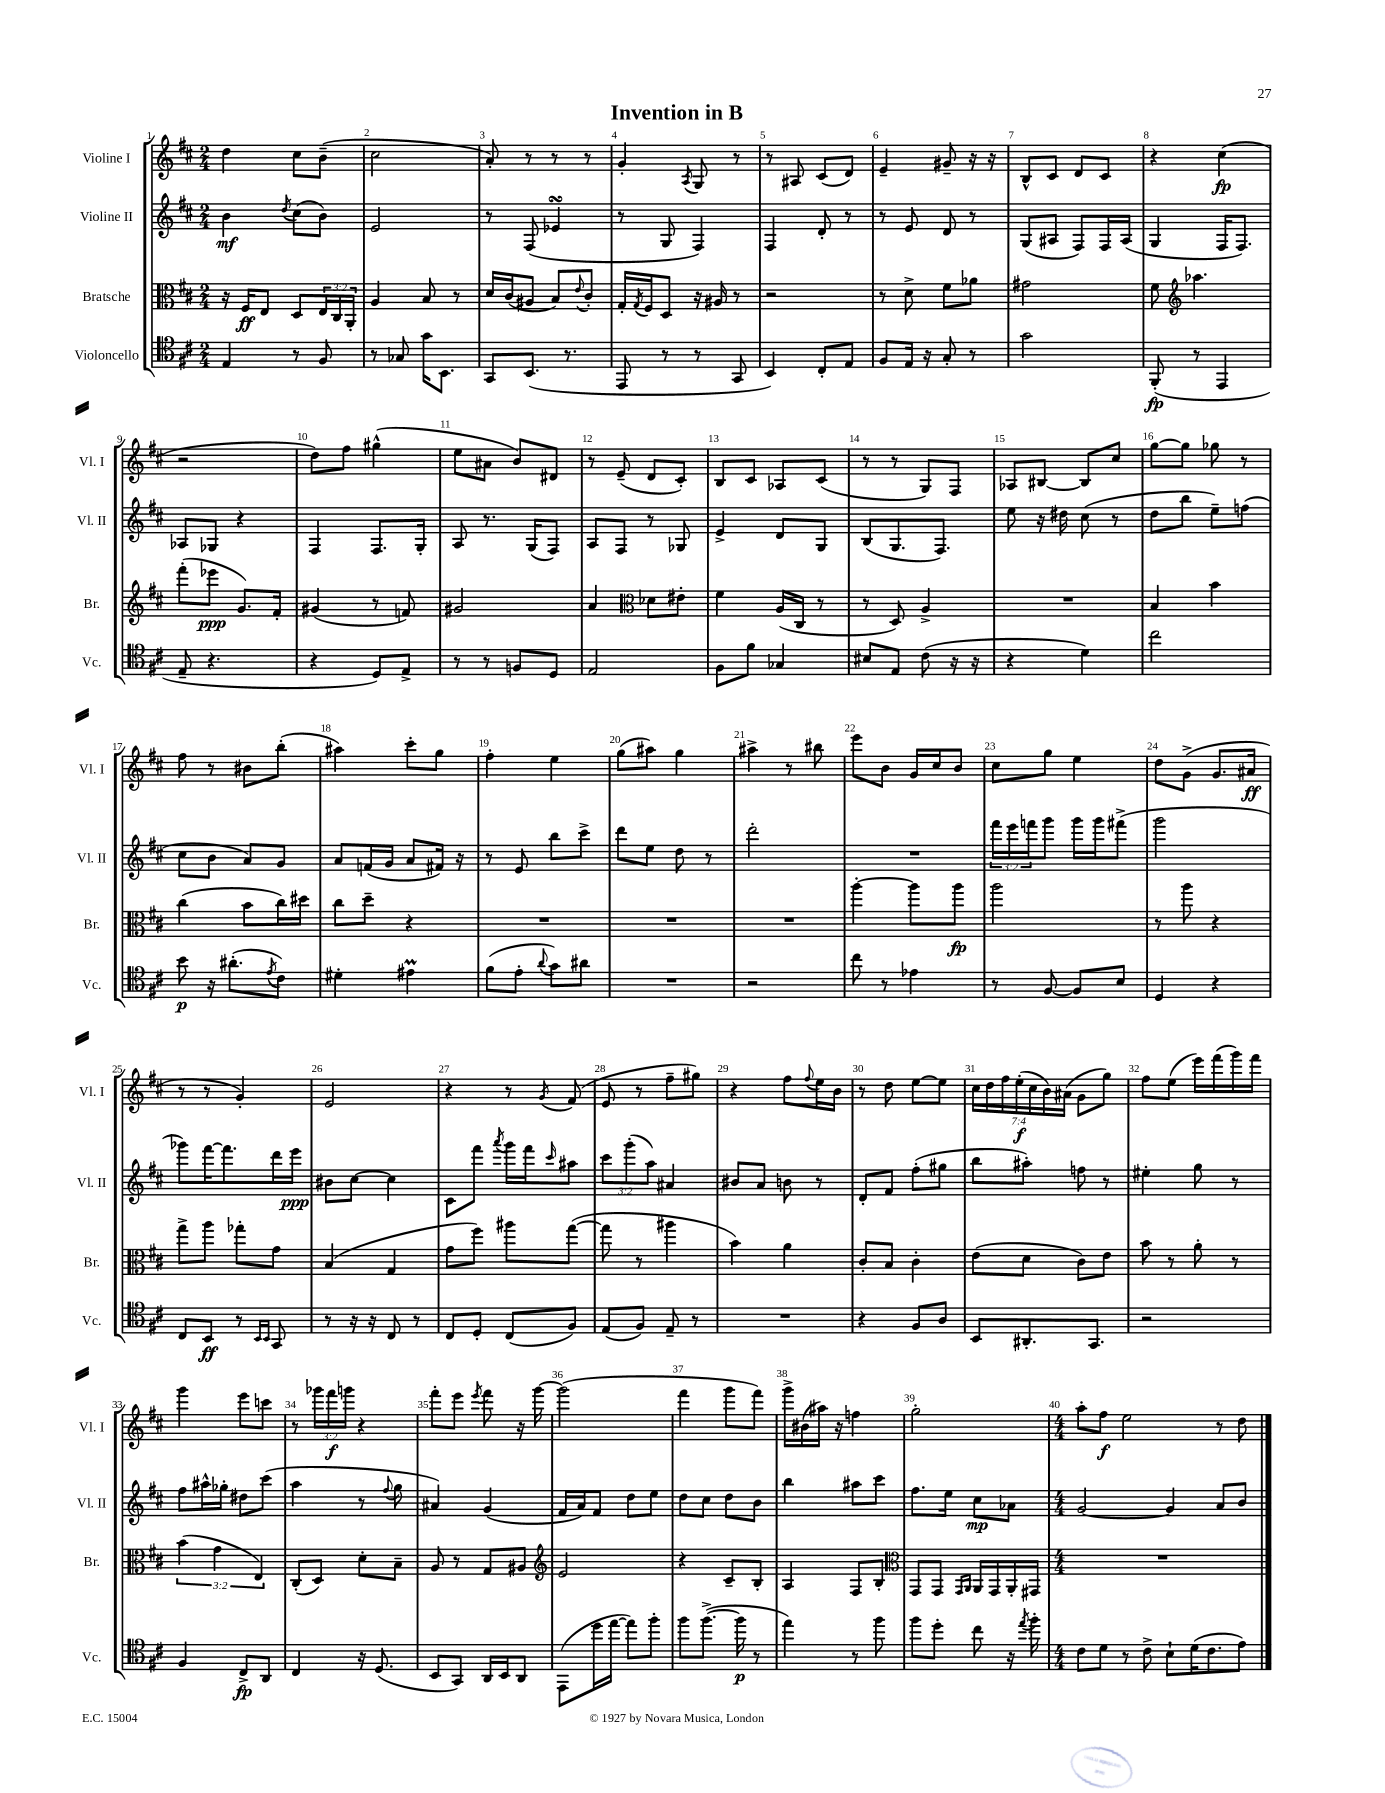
\header { title = "Invention in B" }
<<
\new StaffGroup <<
\new Staff = "s0" \with { instrumentName = "Violine I" shortInstrumentName = "Vl. I" } {
    \clef treble \key d \major \numericTimeSignature \time 2/4 \override Staff.TupletNumber.text = #tuplet-number::calc-fraction-text
    d''4 cis''8 b'8--( |
    cis''2 |
    a'8-.) r8 r8 r8 |
    g'4-. \acciaccatura { a8 } g8 r8 |
    r8 ais8 cis'8( d'8) |
    e'4-- gis'8-- r16 r16 |
    b8-^ cis'8 d'8 cis'8 |
    r4 cis''4\fp( |
    r2 |
    d''8) fis''8 gis''4-^( |
    e''8 ais'8 b'8) dis'8 |
    r8 e'8--( d'8 cis'8-.) |
    b8 cis'8 aes8 cis'8( |
    r8 r8 g8) fis8 |
    aes8 bis8~ bis8 cis''8 |
    g''8~ g''8 ges''8 r8 |
    fis''8 r8 bis'8 b''8-.( |
    ais''4) cis'''8-. g''8 |
    fis''4-. e''4 |
    g''8( ais''8) g''4 |
    ais''4-> r8 bis''8 |
    e'''8 b'8 g'16 cis''16 b'8 |
    cis''8 g''8 e''4 |
    d''8 g'8->( g'8. ais'16\ff |
    r8 r8 g'4-.) |
    e'2 |
    r4 r8 \acciaccatura { g'8 } fis'8( |
    e'8 r8 fis''8-- gis''8) |
    r4 fis''8 \appoggiatura { fis''8 } e''16 b'16 |
    r8 d''8 e''8~ e''8 |
    \tuplet 7/4 { cis''16 d''16 fis''16 e''16-.\f( cis''16 b'16) ais'16( } g'8 g''8) |
    fis''8 e''8( e'''16) fis'''16( g'''16) fis'''16 |
    g'''4 e'''8 c'''8 |
    r8 \tuplet 3/2 { ges'''16 fis'''16\f g'''16 } r4 |
    fis'''8-. e'''8 \acciaccatura { e'''8 } fis'''8 r16 g'''16~ |
    g'''2( |
    fis'''4 g'''8 fis'''8) |
    g'''16-> bis'16( ais''16) r16 f''4 |
    g''2-. |
    \numericTimeSignature \time 4/4 a''8-. fis''8\f e''2 r8 d''8 \bar "|." |
}
\new Staff = "s1" \with { instrumentName = "Violine II" shortInstrumentName = "Vl. II" } {
    \clef treble \key d \major \numericTimeSignature \time 2/4 \override Staff.TupletNumber.text = #tuplet-number::calc-fraction-text
    b'4\mf \acciaccatura { d''8 } cis''8( b'8) |
    e'2 |
    r8 fis8( ees'4\turn |
    r8 g8 fis4) |
    fis4 d'8-. r8 |
    r8 e'8 d'8 r8 |
    g8( ais8 fis8) fis16 ais16( |
    g4 fis16 fis8.) |
    aes8 ges8 r4 |
    fis4 fis8. g16-. |
    a8 r8. g16( fis8) |
    a8 fis8 r8 ges8 |
    e'4-> d'8 g8 |
    b8( g8. fis8.) |
    e''8 r16 dis''16 cis''8( r8 |
    d''8 b''8 e''8--) f''8( |
    cis''8 b'8 a'8) g'8 |
    a'8 f'16( g'16 a'8 fis'16) r16 |
    r8 e'8 b''8 cis'''8-> |
    d'''8 e''8 d''8 r8 |
    d'''2-. |
    R2 |
    \tuplet 3/2 { fis'''16 e'''16 f'''16 } g'''8 g'''16 g'''16 fis'''8->( |
    g'''2 |
    ges'''8) fis'''16~ fis'''8. d'''16 e'''16\ppp |
    bis'8 cis''8~ cis''4 |
    cis'8 fis'''8 \acciaccatura { a'''8 } g'''16 fis'''16 \grace { cis'''16 } ais''8 |
    \tuplet 3/2 { cis'''8 g'''8-.( a''8) } ais'4 |
    bis'8 a'8 b'8 r8 |
    d'8-. fis'8 fis''8-.( gis''8 |
    b''8 ais''8-.) f''8 r8 |
    eis''4-. g''8 r8 |
    fis''8 ais''16-^ ges''16-. dis''8 cis'''8( |
    a''4 r8 \appoggiatura { fis''8 } g''8 |
    ais'4) g'4( |
    fis'16 a'16) fis'8 d''8 e''8 |
    d''8 cis''8 d''8 b'8 |
    b''4 ais''8 cis'''8 |
    fis''8. e''16 cis''8\mp aes'8 |
    \numericTimeSignature \time 4/4 g'2~ g'4 a'8 b'8 \bar "|." |
}
\new Staff = "s2" \with { instrumentName = "Bratsche" shortInstrumentName = "Br." } {
    \clef alto \key d \major \numericTimeSignature \time 2/4 \override Staff.TupletNumber.text = #tuplet-number::calc-fraction-text
    r16 fis16\ff e8 d8 \tuplet 3/2 { e16 cis16 a,16-. } |
    a4 b8 r8 |
    d'16 cis'16( ais8 b8) \appoggiatura { e'8 } cis'8-. |
    g16-. \acciaccatura { g8 } fis16 d8 r16 ais16 r8 |
    r2 |
    r8 d'8-> fis'8 aes'8 |
    gis'2 |
    fis'8 \clef treble aes''4. |
    fis'''8-.( ees'''8\ppp g'8.) fis'16-. |
    gis'4( r8 f'8) |
    gis'2 |
    a'4 \clef alto des'8 eis'8-. |
    fis'4 a16( cis16 r8 |
    r8 d8) a4-> |
    R2 |
    b4 b'4 |
    cis''4( b'8 cis''16) dis''16 |
    cis''8 d''8-- r4 |
    R2 |
    R2 |
    R2 |
    a''4~-. a''8 a''8\fp |
    a''2 |
    r8 a''8 r4 |
    g''8-> a''8 ges''8-. g'8 |
    b4( g4 |
    g'8 fis''8) ais''8 g''8~( |
    g''8 r8 ais''4 |
    b'4) a'4 |
    cis'8-. b8 cis'4-. |
    e'8( d'8 cis'8) e'8 |
    b'8 r8 a'8-. r8 |
    \tuplet 3/2 { b'4( g'4 e4) } |
    cis8-.( d8) d'8-. b8-- |
    a8 r8 g8 ais8 |
    \clef treble e'2 |
    r4 cis'8-- b8-. |
    a4 fis8 b8-. |
    \clef alto g,8 g,8 \grace { g,16 a,16 } a,16 g,16 a,16-. gis,16 |
    \numericTimeSignature \time 4/4 R1 \bar "|." |
}
\new Staff = "s3" \with { instrumentName = "Violoncello" shortInstrumentName = "Vc." } {
    \clef tenor \key d \major \numericTimeSignature \time 2/4
    e4 r8 fis8 |
    r8 ges8 g'16 b,8. |
    g,8 b,8.( r8. |
    e,8 r8 r8 g,8 |
    b,4) cis8-. e8 |
    fis8 e16 r16 g8-. r8 |
    g'2 |
    fis,8-.\fp( r8 e,4 |
    e8-- r4. |
    r4 d8) e8-> |
    r8 r8 f8 d8 |
    e2 |
    fis8 fis'8 ges4 |
    bis8 e8 cis'8( r16 r16 |
    r4 d'4) |
    cis''2 |
    b'8\p r16 ais'8.-.( \acciaccatura { e'8 } cis'8) |
    dis'4-. eis'4\prall |
    fis'8( e'8-. \appoggiatura { a'8 } g'8) ais'8 |
    R2 |
    r2 |
    cis''8 r8 ees'4 |
    r8 fis8~ fis8 b8 |
    d4 r4 |
    cis8 b,8\ff r8 \grace { b,16 b,16 } g,8 |
    r8 r16 r16 cis8 r8 |
    cis8 d8-. cis8( fis8) |
    e8( fis8) e8-- r8 |
    R2 |
    r4 fis8 a8 |
    b,8 ais,8.-. g,8. |
    r2 |
    fis4 cis8->\fp a,8 |
    cis4 r16 d8.( |
    b,8 g,8) a,16 b,16 a,8 |
    e,8( d''16 e''16~ e''8) fis''8-. |
    fis''8 fis''8.~->( fis''16\p r8 |
    e''4) r8 fis''8 |
    fis''8 d''8-. cis''8 r16 \acciaccatura { e''8 } fis''16-. |
    \numericTimeSignature \time 4/4 cis'8 d'8 r8 cis'8-> b8-! d'16( cis'8. e'8) \bar "|." |
}
>>
>>
\layout { \context { \Score \override BarNumber.break-visibility = ##(#f #t #t) barNumberVisibility = #all-bar-numbers-visible } }
